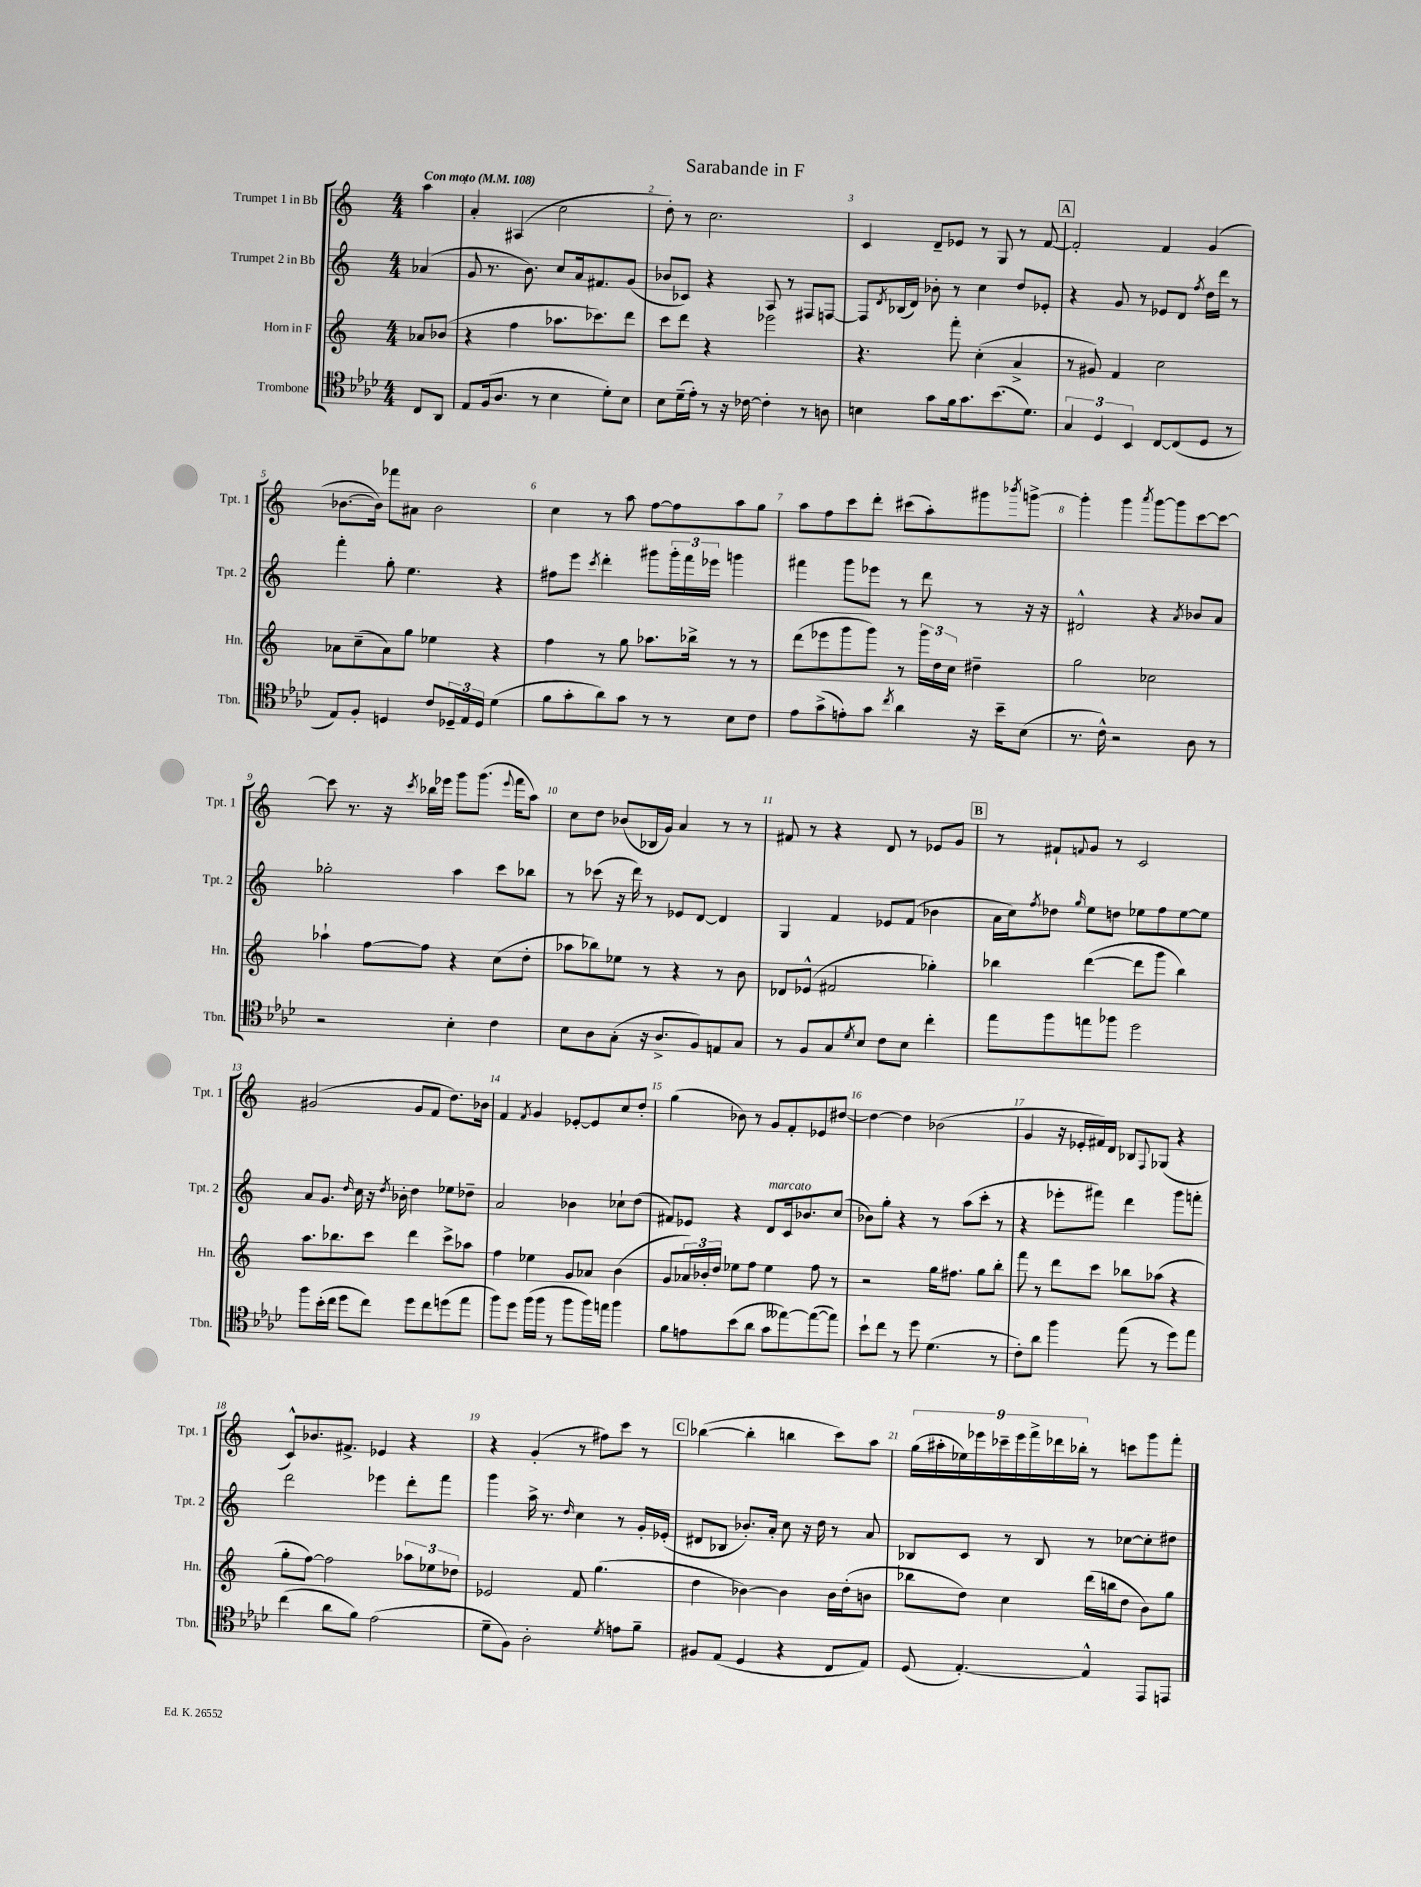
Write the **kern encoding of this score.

**kern	**kern	**kern	**kern
*staff4	*staff3	*staff2	*staff1
*clefC4	*clefG2	*clefG2	*clefG2
*k[b-e-a-d-]	*k[]	*k[]	*k[]
*M4/4	*M4/4	*M4/4	*M4/4
*MM108	*MM108	*MM108	*MM108
8C	8a-	(4a-	4aa
8AA-	(8b-	.	.
=	=	=	=
8E-	4r	8g	4a'
(16F	.	8.r	.
8.A-	.	.	.
.	4ff	.	(4A#
.	.	8.b)	.
8r	.	.	.
4B-	8.aa-	8cc	2cc
.	.	16a	.
.	8.ccc-)	8.f#	.
8d-')	.	.	.
8B-	8ddd	(8g	.
=	=	=	=
8B-	8ccc	8b-	8dd')
(16d-~	8ddd	8c-)	8r
16e-')	.	.	.
8r	4r	4r	2.cc
16r	.	.	.
[16c-	.	.	.
4c-']	2eee-	8A	.
.	.	8r	.
8r	.	8F#	.
8A	.	[8F	.
=	=	=	=
4B	4.r	8F]	4c
.	.	8qd	.
.	.	(16B-	.
.	.	16d)	.
8g	.	8b-'	8d~
16f	8fff'	8r	8e-
8.g	.	.	.
.	(4cc'	4cc	8r
(8.b-	.	.	8G
.	4a^	8dd	8r
8.d-)	.	.	.
.	.	8e-'	[8f
=	=	=	=
6G	8r	4r	2f']
.	8g#)	.	.
6D-	.	.	.
.	4f	8g	.
6BB-	.	.	.
.	.	8r	.
[8C	2cc	8e-	4f
(8C]	.	8d	.
.	.	8qff	.
8D-	.	16dd	(4g
.	.	16ddd	.
8r	.	8r	.
=	=	=	=
8E-)	8a-	4fff'	[8.b-
8F'	(8cc~	.	.
.	.	.	16b-])
4D	8a-)	8gg'	8fff-
.	8gg	4.ee	8a#
8c	4ee-	.	2b-
24D-~	.	.	.
24E-	.	.	.
24D-	.	.	.
(4d-	4r	4r	.
=	=	=	=
8f	4ff	8ff#	4cc
8g'	.	8eee	.
.	.	8qccc	.
8a-)	8r	4ddd'	8r
8g	8gg	.	8aa
8r	8.aa-	8ggg#	[8ff
8r	.	24ggg#'	8ff]
.	.	24fff	.
.	16bb-^	.	.
.	.	24eee-	.
8B-	8r	4ggg	8aa
8c	8r	.	8gg
=	=	=	=
8e-	(8ddd	4fff#	8aa
(8g^	8eee-	.	8ff
8e')	8ggg	8ggg	8ccc
8g	8ggg)	8eee-	8ddd'
8qcc	.	.	.
4a-	8r	8r	(8ccc#
.	24ggg	8ddd	8aa')
.	24dd	.	.
.	24cc	.	.
16r	4dd#~	8r	8ggg#
16b-~	.	.	.
.	.	.	8qbbb-
(8B-	.	16r	[8ggg^
.	.	16r	.
=	=	=	=
8.r	2gg	2d#^^	4ggg']
16c^^)	.	.	.
2r	.	.	4ggg
.	.	.	8qaaa
.	2cc-	4r	[8ggg
.	.	.	8ggg]
.	.	8qa	.
8A-	.	8b-	[8ccc
8r	.	8a	8ccc_
=	=	=	=
2r	4aa-`	2gg-'	8ccc]
.	.	.	8.r
.	[8ff	.	.
.	.	.	16r
.	.	.	8qccc
.	8ff]	.	16bb-
.	.	.	16eee-
4B-'	4r	4aa	8ggg
.	.	.	(8.ggg
4c	(8cc	8ccc	.
.	.	.	8qqeee-
.	.	.	16fff
.	8dd'	8bb-	8aa)
=	=	=	=
8B-	8aa-	8r	8cc
8A-	8bb-)	(8ccc-	8dd
(8G'	8ee-	16r	(8b-
.	.	16ddd)	.
16r	8r	8r	16B-
8.A-^	.	.	16g)
.	4r	8e-	4a
8F)	.	[8d	.
8E	8r	4d]	8r
8G	8b	.	8r
=	=	=	=
8r	8d-	4G	8f#
8F	(8e-^^	.	8r
8G	2f#	4f	4r
8qd-	.	.	.
8B-	.	.	.
8c	.	8e-	8d
8B-	.	(8f	8r
4cc'	4gg-')	4b-	8e-
.	.	.	8g
=	=	=	=
8ee-	4bb-	16a	8r
.	.	16cc)	.
.	.	8qff	.
8ff	.	8dd-	8f#`
.	.	16qqgg	8qqf
8ee	([4ddd	8ee	8g
8ff-	.	8dd	8r
2dd-	8ddd]	8ee-	2c
.	8ggg	8ff	.
.	4bb-)	[8ee-	.
.	.	8ee-]	.
=	=	=	=
8ff	8.aa	8a	(2g#
(16b-'	.	8.g	.
16cc	8.bb-	.	.
8dd-	.	.	.
.	.	16qqdd	.
.	.	16cc	.
8cc)	8ccc	16r	.
.	.	8qdd	.
.	.	16b-'	.
8dd-	4ddd	4dd	8g#
8cc	.	.	8f
(8dd	8ccc^	8ee-	8.dd)
8ee-	8aa-	8dd-~	.
.	.	.	16b-
=	=	=	=
8ff)	4ff	2a	4f
8dd-	.	.	.
.	.	.	8qf
(16ff	4ee-	.	4g
16ff	.	.	.
8r	.	.	.
8ff	8g	4b-	[8e-'
16ff)	8a-	.	8e-]
16ee	.	.	.
4ff	(4b	8cc-`	8cc
.	.	(8dd	8dd'
=	=	=	=
8f	8g	8f#)	(4gg
8e	24a-)	8e-	.
.	24b-'	.	.
.	24dd	.	.
(8b-	8ee-	4r	8b-)
8a-	8ff	.	8r
8g	4ee-	8d	8g
[8ee--)	.	16c	8f'
.	.	8.b-	.
(8ee--_	8ff	.	8e-
8ee--])	8r	(8cc	[8dd#
=	=	=	=
8b-`	2r	8b-)	4dd#_
8cc	.	8gg'	.
8r	.	4r	4dd#]
8dd-	.	.	.
(4.d-	16gg	8r	(2b-
.	8.ff#	.	.
.	.	(8aa	.
.	8gg	8ccc'	.
8r	8bb'	8r	.
=	=	=	=
8c')	8fff	4r	4g
8a-	8r	.	.
4ff	8ddd	8eee-'	16r
.	.	.	16e-'
.	8ccc	8fff#)	16f#)
.	.	.	16d
(8ee-	8bb-	4ddd	8B-
.	.	.	8qqF
8r	(8aa-	.	(8G-
8dd-)	4r	8ggg	4r
8ee-	.	8fff'	.
=	=	=	=
(4cc	8gg'	2ddd	8c^^)
.	[8ff)	.	8.b-
8a-	2ff]	.	.
.	.	.	8.f#^
8f)	.	.	.
(2e-	.	4eee-	4e-
.	12aa-	8ddd'	4r
.	12ee-	.	.
.	.	8fff	.
.	12dd-	.	.
=	=	=	=
8d-~	2e-	4ggg	4r
8F)	.	.	.
2A-'	.	16aa^	(4g'
.	.	8.r	.
.	.	16qqdd	.
.	8f	4cc	8r
.	(4.gg	.	8ff#)
8qd-	.	.	.
8e	.	8r	8ccc
8f~	.	16g'	8r
.	.	(16e-'	.
=	=	=	=
8F#	4dd	8d#	([4bb-
(8E-	.	8B-	.
4D-	[4b-)	8.b-')	4bb-']
.	.	16a'	.
4r	4b-]	8cc	4bb
.	.	16r	.
.	.	16dd	.
8C	16b-	8r	8ccc)
.	(16dd'	.	.
8E-)	8b	8a	8aa
=	=	=	=
(8D-	8bb-	8B-	(18gg
.	.	.	18aa#'
.	.	.	18ee-)
[4.E-')	8dd)	8c	.
.	.	.	18eee-
.	.	.	18ccc-~
.	4cc	8r	.
.	.	.	18eee-
.	.	.	18fff^
.	.	8B-	.
.	.	.	18ddd-
.	.	.	18bb-'
4E-^^]	(16ddd	8r	8r
.	16bb	.	.
.	8dd	[8cc-	8ccc
8EE-	8b)	8cc-']	8ggg
8EE	8gg	8dd#	8fff'
==	==	==	==
*-	*-	*-	*-
